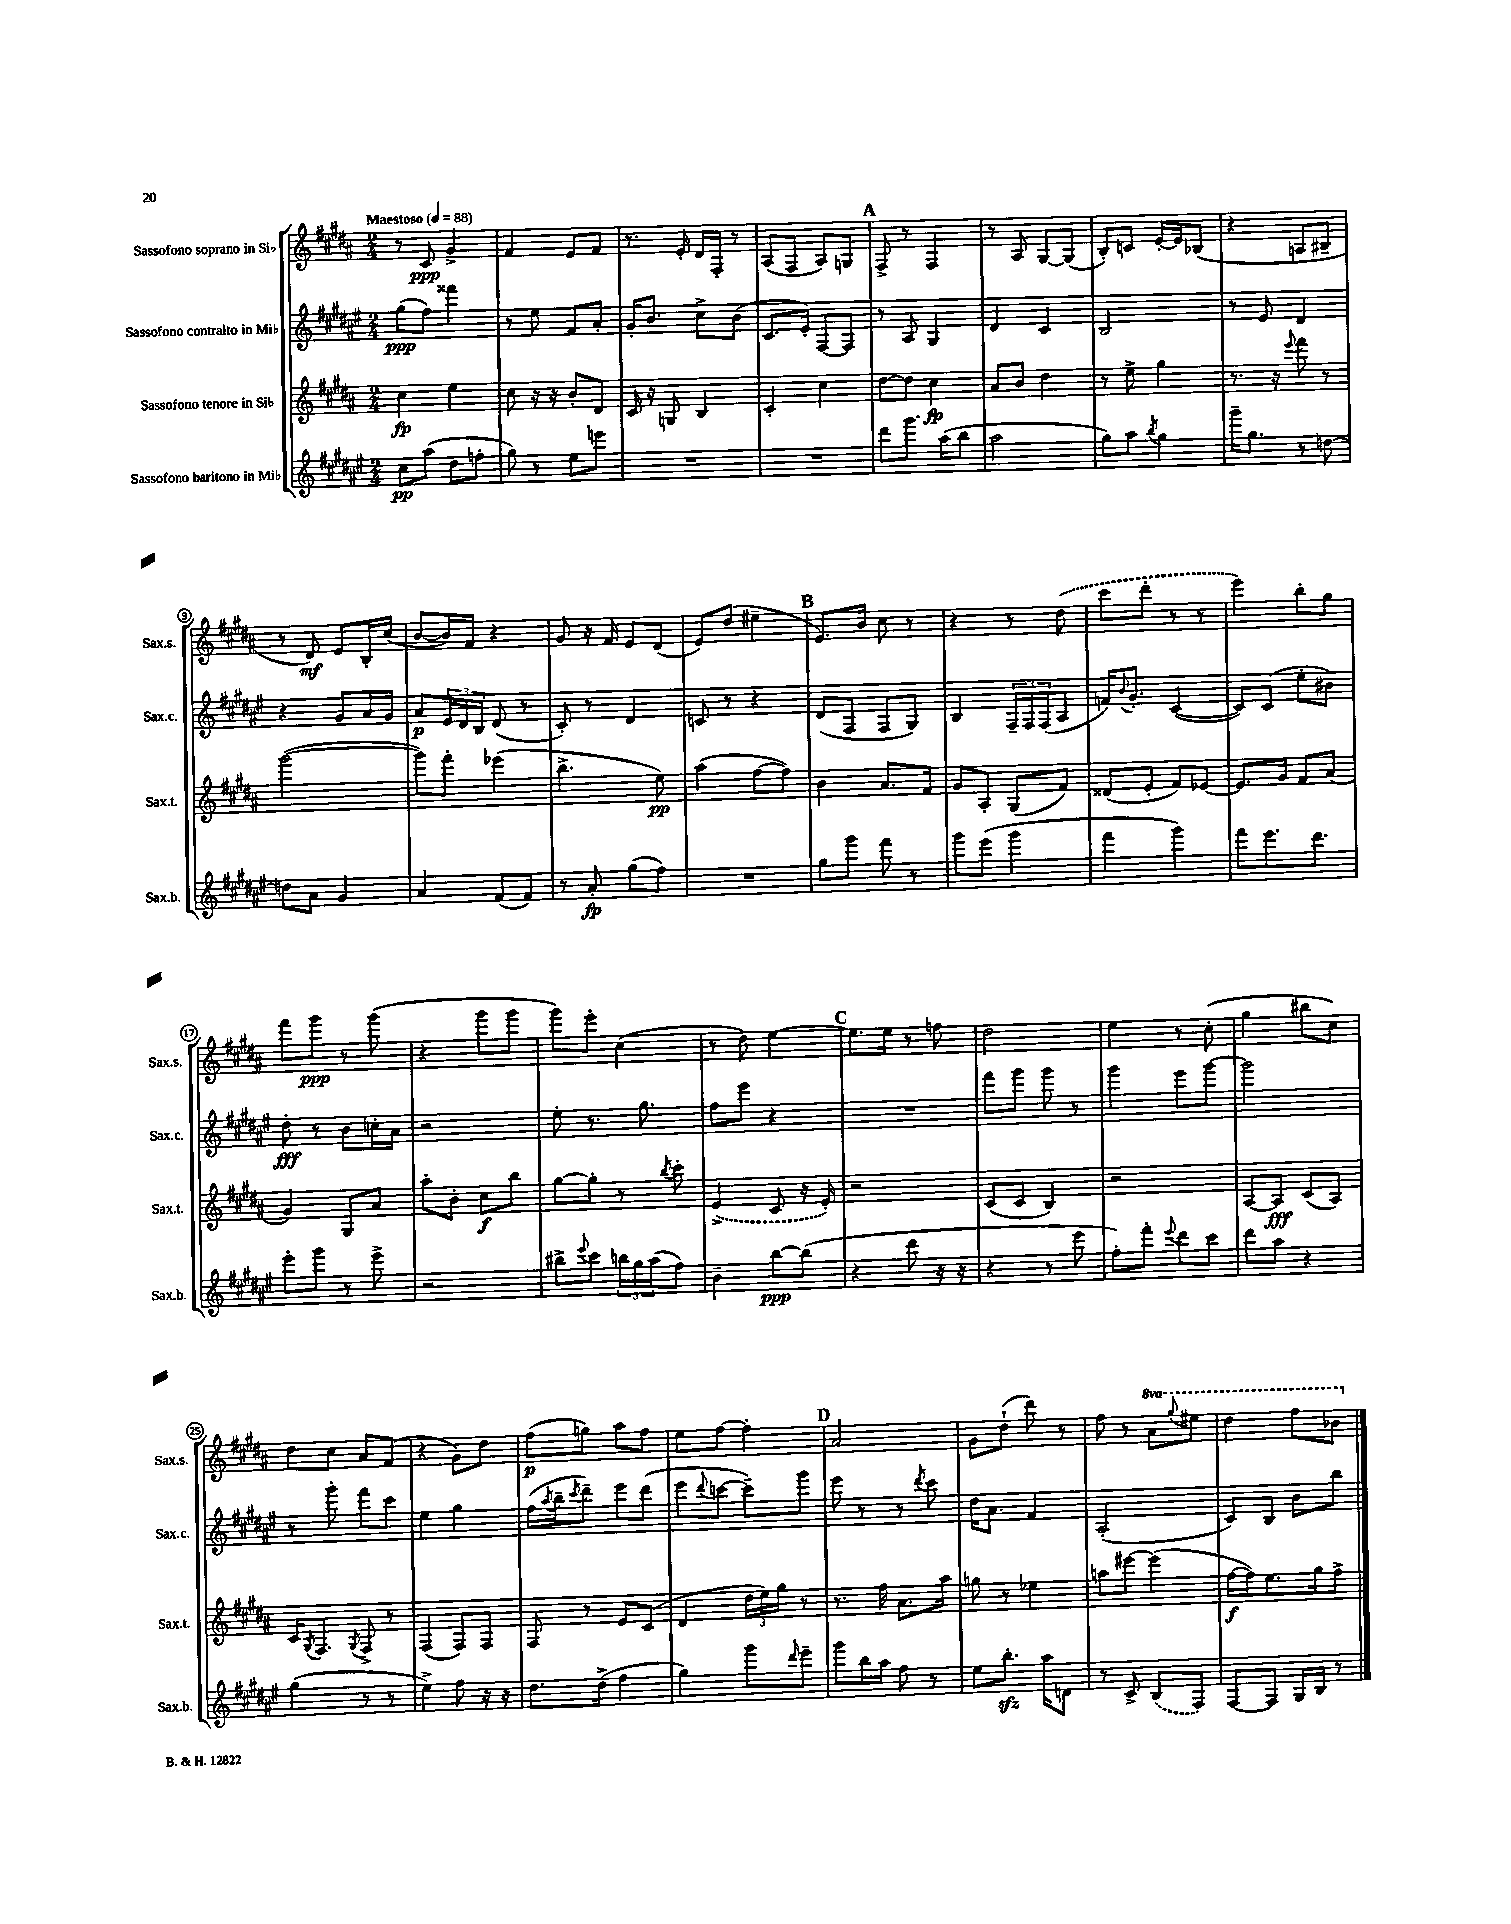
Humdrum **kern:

**kern	**dynam	**kern	**dynam	**kern	**dynam	**kern	**dynam
*part4	*part4	*part3	*part3	*part2	*part2	*part1	*part1
*staff4	*staff4	*staff3	*staff3	*staff2	*staff2	*staff1	*staff1
*I"Sassofono baritono in Mi♭	*	*I"Sassofono tenore in Si♭	*	*I"Sassofono contralto in Mi♭	*	*I"Sassofono soprano in Si♭	*
*I'Sax.b.	*	*I'Sax.t.	*	*I'Sax.c.	*	*I'Sax.s.	*
*clefG2	*	*clefG2	*	*clefG2	*	*clefG2	*
*k[f#c#g#d#a#e#]	*	*k[f#c#g#d#a#]	*	*k[f#c#g#d#a#e#]	*	*k[f#c#g#d#a#]	*
*M2/4	*	*M2/4	*	*M2/4	*	*M2/4	*
*MM88	*	*MM88	*	*MM88	*	*MM88	*
=1	=1	=1	=1	=1	=1	=1	=1
!	!	!	!	!	!	!LO:TX:a:B:t=Maestoso	!
8cc#\L	pp	4cc#\	fp	(8gg#\L	ppp	8r	.
(8aa#\J	.	.	.	8ff#\J)	.	8c#/	ppp
8dd#\L	.	4ee\	.	4fff##X\	.	4g#^/	.
8ffn'\J	.	.	.	.	.	.	.
=2	=2	=2	=2	=2	=2	=2	=2
8gg#\)	.	8cc#\	.	8r	.	4f#/	.
8r	.	16r	.	8ee#\	.	.	.
.	.	16r	.	.	.	.	.
8ee#\L	.	8b'/L	.	8f#/L	.	8e/L	.
8eeen\J	.	8d#/J	.	8a#'/J	.	8f#/J	.
=3	=3	=3	=3	=3	=3	=3	=3
2r	.	16c#/	.	16g#'/KL	.	8.r	.
.	.	16r	.	8.b/J	.	.	.
.	.	8Gn/	.	.	.	.	.
.	.	.	.	.	.	16e'/	.
.	.	4B/	.	8cc#^\L	.	16d#/LL	.
.	.	.	.	.	.	16F#'/JJ	.
.	.	.	.	(8b\J	.	8r	.
=4	=4	=4	=4	=4	=4	=4	=4
2r	.	4c#'/	.	8.c#/L	.	(8A#/L	.
.	.	.	.	.	.	8F#/J	.
.	.	.	.	16e#'/Jk)	.	.	.
.	.	4cc#\	.	[8F#/L	.	8A#/L)	.
.	.	.	.	8F#/J]	.	8Gn/J	.
!!LO:REH:place=s1:t=A
=5	=5	=5	=5	=5	=5	=5	=5
8ddd#\L	.	[8dd#\L	.	8r	.	8F#^/	.
8.ggg#\J	.	8dd#\J]	.	8A#/	.	8r	.
.	.	4cc#\	fp	4G#/	.	4F#/	.
(16aa#\KL	.	.	.	.	.	.	.
8bb\J	.	.	.	.	.	.	.
=6	=6	=6	=6	=6	=6	=6	=6
2aa#\	.	8a#/L	.	4d#/	.	8r	.
.	.	8b/J	.	.	.	8A#/	.
.	.	4dd#\	.	4c#/	.	[8G#/L	.
.	.	.	.	.	.	(8G#/J]	.
=7	=7	=7	=7	=7	=7	=7	=7
8gg#\L)	.	8r	.	2B/	.	8B'/L)	.
8aa#\J	.	8ee^\	.	.	.	8cn/J	.
8qbb/	.	.	.	.	.	.	.
4gg#\	.	4gg#\	.	.	.	[16e'/LL	.
.	.	.	.	.	.	16e/J]	.
.	.	.	.	.	.	(8B-X/J	.
=8	=8	=8	=8	=8	=8	=8	=8
16ggg#~\KL	.	8.r	.	8r	.	4r	.
8.gg#\J	.	.	.	.	.	.	.
.	.	.	.	8e#/	.	.	.
.	.	16r	.	.	.	.	.
.	.	8qqeee/	.	.	.	.	.
8r	.	8fff#\	.	4d#/	.	8An/L	.
[8ddn\	.	8r	.	.	.	8B#X~/J	.
!!LO:LB:g=z
=9	=9	=9	=9	=9	=9	=9	=9
8ddn\L]	.	([2ggg#\	.	4r	.	8r	.
8a#\J	.	.	.	.	.	8d#/)	mf
4g#/	.	.	.	8g#/L	.	8e/L	.
.	.	.	.	16a#/L	.	16B'/L	.
.	.	.	.	16g#/JJ	.	(16cc#/JJ	.
=10	=10	=10	=10	=10	=10	=10	=10
4a#/	.	8ggg#\L])	.	8a#/L	p	[8b/L	.
.	.	8fff#'\J	.	24e#/L	.	16b/L])	.
.	.	.	.	24d#/	.	.	.
.	.	.	.	.	.	16f#/JJ	.
.	.	.	.	24B/JJ	.	.	.
(8f#/L	.	(4eee-X\	.	(8d#/	.	4r	.
8f#/J)	.	.	.	8r	.	.	.
=11	=11	=11	=11	=11	=11	=11	=11
8r	.	4.bb^\	.	8c#'/)	.	8g#/	.
8a#'/	fp	.	.	8r	.	16r	.
.	.	.	.	.	.	16f#/	.
(8gg#\L	.	.	.	4d#/	.	8e/L	.
8ff#\J)	.	8ee\)	pp	.	.	(8d#/J	.
=12	=12	=12	=12	=12	=12	=12	=12
2r	.	(4aa#\	.	8cn/	.	8e/L)	.
.	.	.	.	8r	.	(8dd#/J	.
.	.	[8ff#\L	.	4r	.	4ee#X~\	.
.	.	8ff#\J])	.	.	.	.	.
!!LO:REH:place=s1:t=B
=13	=13	=13	=13	=13	=13	=13	=13
8gg#\L	.	4b\	.	(8d#/L	.	8.e/L)	.
8ggg#\J	.	.	.	8F#/J	.	.	.
.	.	.	.	.	.	16b/Jk	.
8fff#\	.	8.a#/L	.	8F#/L	.	8cc#\	.
8r	.	.	.	8G#/J)	.	8r	.
.	.	16f#/Jk	.	.	.	.	.
=14	=14	=14	=14	=14	=14	=14	=14
8ggg#\L	.	8g#/L	.	4B/	.	4r	.
(8eee#\J	.	8A#'/J	.	.	.	.	.
4ggg#\	.	(8G#/L	.	24F#~/LL	.	8r	.
.	.	.	.	24F#/	.	.	.
.	.	.	.	(24F#/J	.	.	.
.	.	8f#/J)	.	8A#/J	.	(8dd#\	.
=15	=15	=15	=15	=15	=15	=15	=15
4fff#\	.	(8d##X/L	.	16fn/KL)	.	8ccc#\L	.
.	.	.	.	8qqb/	.	.	.
.	.	.	.	8.g#'/J	.	.	.
.	.	8e'/J	.	.	.	8ddd#'\J	.
4ggg#\)	.	8f#/L)	.	([4c#/	.	8r	.
.	.	[8e-X/J	.	.	.	8r	.
=16	=16	=16	=16	=16	=16	=16	=16
8fff#\L	.	8.e-/L]	.	8c#/L])	.	4eee\)	.
8.eee#\	.	.	.	(8c#/J	.	.	.
.	.	16g#/Jk	.	.	.	.	.
.	.	8f#/L	.	8ee#'\L	.	8bb'\L	.
8.ddd#\J	.	.	.	.	.	.	.
.	.	(8a#/J	.	8b#X\J)	.	8gg#\J	.
!!LO:LB:g=z
=17	=17	=17	=17	=17	=17	=17	=17
8eee#'\L	.	4g#/)	.	8dd#'\	fff	8fff#\L	.
8ggg#\J	.	.	.	8r	.	8ggg#\J	ppp
8r	.	8G#/L	.	8b\L	.	8r	.
8eee#^\	.	8a#/J	.	16ccn'\L	.	(8ggg#\	.
.	.	.	.	16a#\JJ	.	.	.
=18	=18	=18	=18	=18	=18	=18	=18
2r	.	8aa#'\L	.	2r	.	4r	.
.	.	8b'\J	.	.	.	.	.
.	.	8cc#\L	f	.	.	8ggg#\L	.
.	.	8bb\J	.	.	.	8ggg#\J	.
=19	=19	=19	=19	=19	=19	=19	=19
8bb#X^\L	.	[8gg#\L	.	8ee#'\	.	8ggg#\L)	.
8qqeee#/	.	.	.	.	.	.	.
8ccc#\J	.	8gg#'\J]	.	8.r	.	8eee'\J	.
24bbn\LL	.	8r	.	.	.	(4cc#\	.
24gg#\	.	.	.	.	.	.	.
.	.	.	.	8.gg#\	.	.	.
(24aa#\J	.	.	.	.	.	.	.
.	.	8qbb/	.	.	.	.	.
8ff#\J)	.	8ccc#'\	.	.	.	.	.
=20	=20	=20	=20	=20	=20	=20	=20
4b~\	.	(4e^/	.	8ff#\L	.	8r	.
.	.	.	.	8eee#\J	.	8dd#\)	.
[8bb\L	ppp	8c#/	.	4r	.	[4ee\	.
(8bb\J]	.	16r	.	.	.	.	.
.	.	16e'/)	.	.	.	.	.
!!LO:REH:place=s1:t=C
=21	=21	=21	=21	=21	=21	=21	=21
4r	.	2r	.	2r	.	8.ee\L]	.
.	.	.	.	.	.	16ee\Jk	.
8ddd#\	.	.	.	.	.	8r	.
16r	.	.	.	.	.	8ffn\	.
16r	.	.	.	.	.	.	.
=22	=22	=22	=22	=22	=22	=22	=22
4r	.	(8c#/L	.	8fff#\L	.	2dd#\	.
.	.	8c#/J	.	8ggg#\J	.	.	.
8r	.	4B/)	.	8ggg#\	.	.	.
8eee#\	.	.	.	8r	.	.	.
=23	=23	=23	=23	=23	=23	=23	=23
8ff#'\L)	.	2r	.	4ggg#\	.	4ee\	.
8fff#'\J	.	.	.	.	.	.	.
8qqeee#/	.	.	.	.	.	.	.
8ddd#\L	.	.	.	8eee#\L	.	8r	.
8ccc#\J	.	.	.	[8ggg#\J	.	(8cc#'\	.
=24	=24	=24	=24	=24	=24	=24	=24
8ddd#\L	.	[8A#/L	.	2ggg#\]	.	4gg#\	.
8aa#\J	.	8A#/J]	fff	.	.	.	.
4r	.	(8c#/L	.	.	.	8bb#X\L	.
.	.	8A#/J)	.	.	.	8cc#\J)	.
!!LO:LB:g=z
=25	=25	=25	=25	=25	=25	=25	=25
(4gg#\	.	16c#/KL	.	8r	.	8dd#\L	.
.	.	8qG#/	.	.	.	.	.
.	.	8.F#/J	.	.	.	.	.
.	.	.	.	8ggg#'\	.	8cc#\J	.
.	.	8qG#/	.	.	.	.	.
8r	.	8F#^/	.	8fff#\L	.	8a#/L	.
8r	.	8r	.	8ccc#\J	.	(8f#/J	.
=26	=26	=26	=26	=26	=26	=26	=26
4ee#^\)	.	(4F#/	.	4ee#\	.	4r	.
8ff#\	.	8F#/L)	.	4gg#\	.	8g#\L)	.
16r	.	8F#/J	.	.	.	8dd#\J	.
16r	.	.	.	.	.	.	.
=27	=27	=27	=27	=27	=27	=27	=27
8.dd#\L	.	8F#/	.	(16ff#\LL	.	(8ff#\L	p
.	.	.	.	8qaa#/	.	.	.
.	.	.	.	16bb~\J	.	.	.
.	.	.	.	8qccc#/	.	.	.
.	.	8r	.	8ddd#~\J)	.	8ggn\J)	.
(16dd#^\Jk	.	.	.	.	.	.	.
4ff#\	.	8e/L	.	8eee#\L	.	8aa#\L	.
.	.	(8c#/J	.	(8ddd#\J	.	8ff#\J	.
=28	=28	=28	=28	=28	=28	=28	=28
4gg#\)	.	4d#/	.	8eee#\L	.	8ee\L	.
.	.	.	.	8qqddd#/	.	.	.
.	.	.	.	[8cccn\J	.	[8ff#\J	.
8ggg#\L	.	24dd#\LL	.	8ccc~\L])	.	4ff#'\]	.
.	.	24ee\)	.	.	.	.	.
.	.	24gg#\JJ	.	.	.	.	.
16qqddd#/	.	.	.	.	.	.	.
8eee#~\J	.	8r	.	8ggg#\J	.	.	.
!!LO:REH:place=s1:t=D
=29	=29	=29	=29	=29	=29	=29	=29
8ggg#\L	.	8.r	.	8eee#\	.	2a#/	.
16bb\L	.	.	.	8r	.	.	.
16aa#\JJ	.	16ff#\	.	.	.	.	.
8ff#\	.	8.a#\L	.	8r	.	.	.
.	.	.	.	8qddd#/	.	.	.
8r	.	.	.	8ccc#\	.	.	.
.	.	16aa#\Jk	.	.	.	.	.
=30	=30	=30	=30	=30	=30	=30	=30
8ee#\L	.	8ggn\	.	16dd#\KL	.	8g#\L	.
.	.	.	.	8.a#\J	.	.	.
8.bbzz'\J	.	8r	.	.	.	(8dd#`\J	.
.	.	4ee-X\	.	4f#/	.	8ddd#\)	.
16aa#\KL	.	.	.	.	.	.	.
8dn\J	.	.	.	.	.	8r	.
=31	=31	=31	=31	=31	=31	=31	=31
8r	.	8aan\L	.	(2A#'/	.	8ff#\	.
8c#^/	.	[8eee#X\J	.	.	.	8r	.
*	*	*	*	*	*	*8va	*
(8B/L	.	(4eee#\]	.	.	.	8aa#\L	.
.	.	.	.	.	.	8qqggg#/	.
8F#/J)	.	.	.	.	.	8eee#X\J	.
=32	=32	=32	=32	=32	=32	=32	=32
[8F#/L	.	[16ff#\LL	f	8c#/L)	.	4ddd#\	.
.	.	16ff#\J])	.	.	.	.	.
8F#/J]	.	8.ee\	.	8B/J	.	.	.
16G#/LL	.	.	.	8b\L	.	8fff#\L	.
16B/JJ	.	16gg#\k	.	.	.	.	.
8r	.	8ff#^\J	.	8bb\J	.	8bb-X\J	.
*	*	*	*	*	*	*X8va	*
==	==	==	==	==	==	==	==
*-	*-	*-	*-	*-	*-	*-	*-
